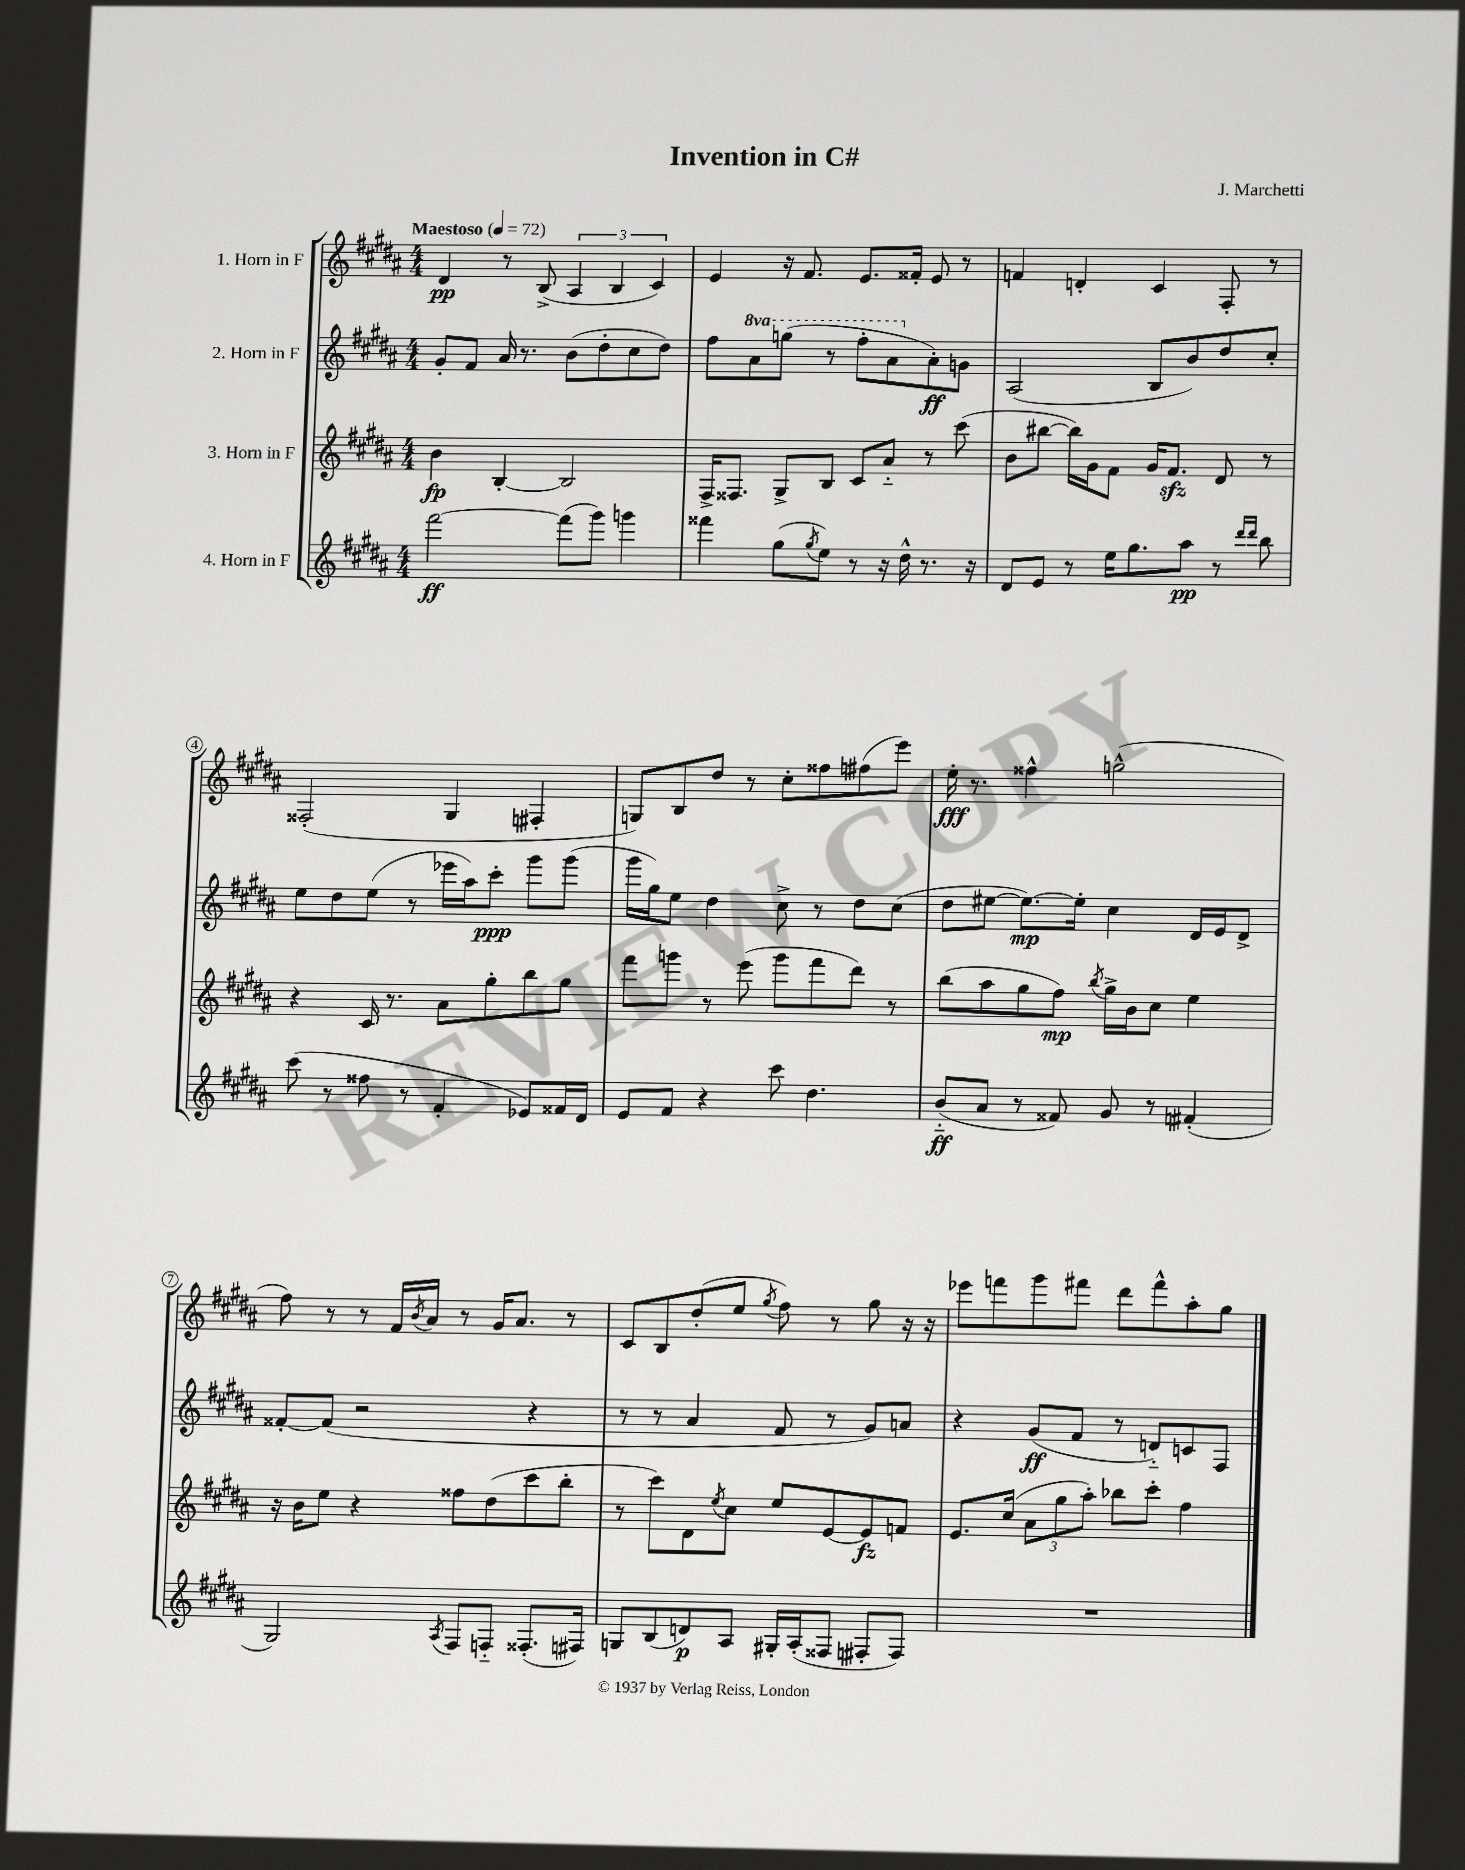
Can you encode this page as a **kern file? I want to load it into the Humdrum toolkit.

**kern	**dynam	**kern	**dynam	**kern	**dynam	**kern	**dynam
*part4	*part4	*part3	*part3	*part2	*part2	*part1	*part1
*staff4	*staff4	*staff3	*staff3	*staff2	*staff2	*staff1	*staff1
*I"4. Horn in F	*	*I"3. Horn in F	*	*I"2. Horn in F	*	*I"1. Horn in F	*
*clefG2	*	*clefG2	*	*clefG2	*	*clefG2	*
*k[f#c#g#d#a#]	*	*k[f#c#g#d#a#]	*	*k[f#c#g#d#a#]	*	*k[f#c#g#d#a#]	*
*M4/4	*	*M4/4	*	*M4/4	*	*M4/4	*
*MM72	*	*MM72	*	*MM72	*	*MM72	*
=1	=1	=1	=1	=1	=1	=1	=1
!	!	!	!	!	!	!LO:TX:a:B:t=Maestoso	!
[2fff#\	ff	4b\	fp	8g#'/L	.	4d#/	pp
.	.	.	.	8f#/J	.	.	.
.	.	[4B'/	.	16a#/	.	8r	.
.	.	.	.	8.r	.	.	.
.	.	.	.	.	.	(8B^/	.
(8fff#\L]	.	2B/]	.	(8b\L	.	6A#/	.
8ggg#\J)	.	.	.	8dd#'\	.	.	.
.	.	.	.	.	.	6B/	.
4gggn\	.	.	.	8cc#\	.	.	.
.	.	.	.	.	.	6c#/)	.
.	.	.	.	8dd#\J)	.	.	.
=2	=2	=2	=2	=2	=2	=2	=2
4fff##X\	.	16F#^/KL	.	8ff#\L	.	4e/	.
.	.	8.F##X/J	.	.	.	.	.
*	*	*	*	*8va	*	*	*
.	.	.	.	8aa#\	.	.	.
(8gg#\L	.	8G#^/L	.	(8gggn\J	.	16r	.
.	.	.	.	.	.	8.f#/	.
8qgg#/	.	.	.	.	.	.	.
8ee\J)	.	8B/J	.	8r	.	.	.
8r	.	8c#/L	.	8fff#'\L	.	8.e/L	.
16r	.	8a#/J	.	8aa#\	.	.	.
16dd#^^\	.	.	.	.	.	16f##X'/Jk	.
*	*	*	*	*X8va	*	*	*
8.r	.	8r	.	8a#'\)	ff	8e/	.
.	.	(8ccc#\	.	8gn\J	.	8r	.
16r	.	.	.	.	.	.	.
=3	=3	=3	=3	=3	=3	=3	=3
8d#/L	.	8b\L	.	(2A#/	.	4fn/	.
8e/J	.	[8bb#X\J	.	.	.	.	.
8r	.	16bb#\LL])	.	.	.	4dn'/	.
.	.	16g#\J	.	.	.	.	.
16ee\KL	.	8f#\J	.	.	.	.	.
8.gg#\	.	.	.	.	.	.	.
.	.	16g#/KL	.	8B/L	.	4c#/	.
.	.	8.f#zz/J	.	.	.	.	.
8aa#\J	pp	.	.	8b/)	.	.	.
8r	.	8d#/	.	8dd#/	.	8F#'/	.
16qqddd#/LL	.	.	.	.	.	.	.
16qqddd#/JJ	.	.	.	.	.	.	.
8bb\	.	8r	.	8cc#'/J	.	8r	.
!!LO:LB:g=z
=4	=4	=4	=4	=4	=4	=4	=4
(8ccc#\	.	4r	.	8ee\L	.	(2F##X'/	.
8r	.	.	.	8dd#\	.	.	.
8ff##X\	.	16c#/	.	(8ee\J	.	.	.
.	.	8.r	.	.	.	.	.
8r	.	.	.	8r	.	.	.
4f#'/	.	8a#\L	.	16eee-X\LL	.	4G#/	.
.	.	.	.	16aa#\J)	.	.	.
.	.	8gg#'\	.	8ccc#'\J	ppp	.	.
8e-X/L)	.	8bb\	.	8ggg#\L	.	4F#X'/	.
16f##X/L	.	8gg#\J	.	(8ggg#\J	.	.	.
16d#/JJ	.	.	.	.	.	.	.
=5	=5	=5	=5	=5	=5	=5	=5
8e/L	.	8fff#\L	.	16ggg#\LL	.	8Gn/L)	.
.	.	.	.	16gg#\J)	.	.	.
8f#/J	.	8gggn\J	.	8ee\J	.	8B/	.
4r	.	8r	.	4dd#\	.	8dd#/J	.
.	.	(8eee\	.	.	.	8r	.
8ccc#\	.	8ggg\L	.	8cc#^\	.	8cc#'\L	.
4.dd#\	.	8fff#\	.	8r	.	8ff##X\	.
.	.	8ddd#\J)	.	8dd#\L	.	(8ff#X\	.
.	.	8r	.	(8cc#\J	.	8eee\J)	.
=6	=6	=6	=6	=6	=6	=6	=6
(8b/L	ff	(8bb\L	.	8dd#\L	.	16ee'\	fff
.	.	.	.	.	.	8.r	.
8a#/J	.	8aa#\	.	[8ee#X\J	.	.	.
8r	.	8gg#\	.	8.ee#\L_)	mp	4ff##X^^\	.
8f##X/)	.	8ff#\J)	mp	.	.	.	.
.	.	.	.	16ee#'\Jk]	.	.	.
.	.	8qbb/	.	.	.	.	.
8g#/	.	16gg#^\LL	.	4cc#\	.	(2ggn^^\	.
.	.	16b\J	.	.	.	.	.
8r	.	8cc#\J	.	.	.	.	.
(4f#X'/	.	4ee\	.	16d#/LL	.	.	.
.	.	.	.	16e/J	.	.	.
.	.	.	.	8d#^/J	.	.	.
!!LO:LB:g=z
=7	=7	=7	=7	=7	=7	=7	=7
2G#/)	.	16r	.	[8f##X'/L	.	8ff#\)	.
.	.	16b\KL	.	.	.	.	.
.	.	8ee\J	.	(8f##/J]	.	8r	.
.	.	4r	.	2r	.	8r	.
.	.	.	.	.	.	16f#/LL	.
.	.	.	.	.	.	8qb/	.
.	.	.	.	.	.	16a#/JJ	.
8qA#/	.	.	.	.	.	.	.
8F#/L	.	8ff##X\L	.	.	.	8r	.
8Fn/J	.	(8dd#\	.	.	.	16g#/KL	.
.	.	.	.	.	.	8.a#/J	.
(8.F##X'/L	.	8ccc#\	.	4r	.	.	.
.	.	8bb'\J	.	.	.	8r	.
16F#X/Jk)	.	.	.	.	.	.	.
=8	=8	=8	=8	=8	=8	=8	=8
8Gn/L	.	8r	.	8r	.	8c#/L	.
(8B/	.	8ccc#\L)	.	8r	.	8B/	.
8dn/)	p	8d#\	.	4a#/	.	(8dd#'/	.
.	.	8qee/	.	.	.	.	.
8A#/J	.	8cc#\J	.	.	.	8ee/J	.
.	.	.	.	.	.	8qgg#/	.
16G#X'/LL	.	8ee/L	.	8f#/	.	8ff#\)	.
(16A#'/J	.	.	.	.	.	.	.
8F##X/J	.	[8e/	.	8r	.	8r	.
8F#X'/L	.	8e/]	fz	8g#/L)	.	8gg#\	.
8F#/J)	.	8fn/J	.	8an/J	.	16r	.
.	.	.	.	.	.	16r	.
=9	=9	=9	=9	=9	=9	=9	=9
1r	.	8.e/L	.	4r	.	8eee-X\L	.
.	.	.	.	.	.	8fffn\	.
.	.	(16cc#/Jk	.	.	.	.	.
.	.	12a#\L	.	(8g#/L	ff	8ggg#\	.
.	.	12gg#\	.	.	.	.	.
.	.	.	.	8f#/J	.	8fff#X\J	.
.	.	12aa#'\J)	.	.	.	.	.
.	.	8bb-X\L	.	8r	.	8ddd#\L	.
.	.	8ccc#'\J	.	8dn/L)	.	8fff#^^\	.
.	.	4ff#\	.	8cn/	.	8aa#'\	.
.	.	.	.	8F#/J	.	8gg#\J	.
==	==	==	==	==	==	==	==
*-	*-	*-	*-	*-	*-	*-	*-
